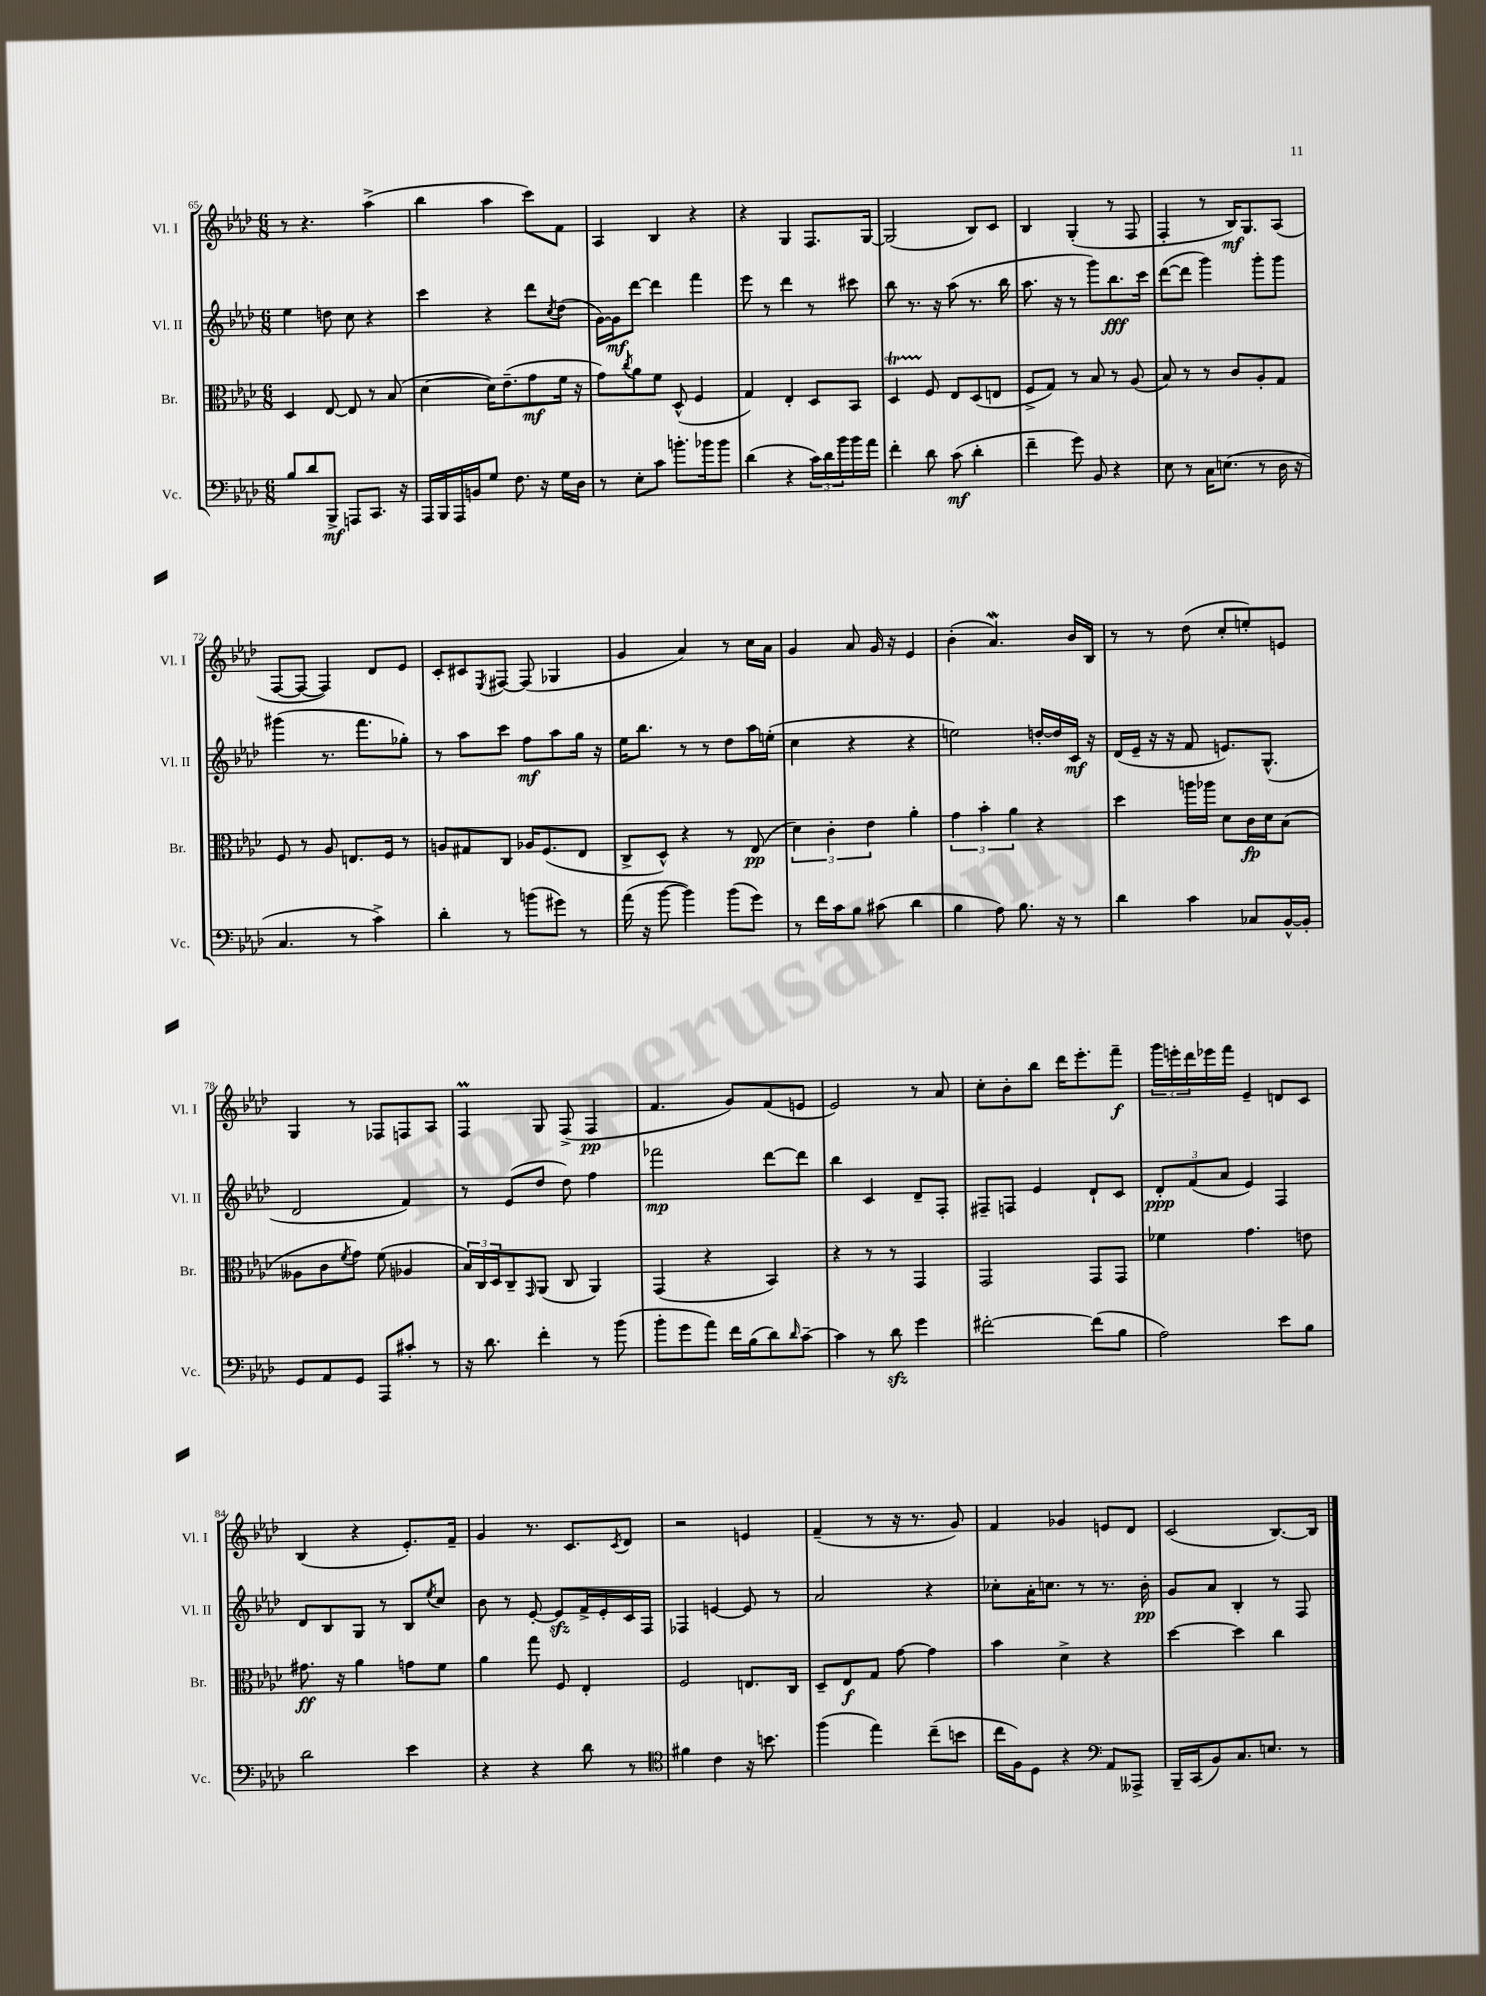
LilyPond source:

<<
\new StaffGroup <<
\new Staff = "s0" \with { instrumentName = "Vl. I" shortInstrumentName = "Vl. I" } {
    \clef treble \key aes \major \numericTimeSignature \time 6/8
    r8 r4. aes''4->( |
    bes''4 aes''4 c'''8) f'8 |
    aes4 bes4 r4 |
    r4 g4 f8. g16~ |
    g2( bes8) c'8 |
    bes4 g4-.( r8 f8 |
    f4-. r8 bes16\mf) g8. aes8( |
    f8~ f8~ f4) des'8 ees'8 |
    c'8-. cis'8 \acciaccatura { ees8 } fis8~ fis8( ges4 |
    g'4 aes'4) r8 c''16 aes'16 |
    g'4 aes'8 g'16 r16 ees'4 |
    bes'4-.( aes'4.\mordent) bes'16 bes16 |
    r8 r8 des''8( c''8-. e''8-.) e'8 |
    g4 r8 fes8 f8 aes8 |
    f4\prall g8 f8->( f4\pp |
    f'4. g'8) f'8( e'8 |
    ees'2) r8 aes'8 |
    c''8-. bes'8-. bes''8 des'''16 ees'''8.-. f'''8--\f |
    \tuplet 3/2 { g'''16 e'''16-. des'''16 } ees'''16 f'''16 ees'4-- d'8 c'8 |
    bes4( r4 ees'8.-.) f'16-- |
    g'4 r8. c'8. \acciaccatura { c'8 } des'8 |
    r2 e'4 |
    f'4--( r8 r16 r8. g'8) |
    f'4 ges'4 e'8 des'8 |
    c'2( bes8.~) bes16 \bar "|." |
}
\new Staff = "s1" \with { instrumentName = "Vl. II" shortInstrumentName = "Vl. II" } {
    \clef treble \key aes \major \numericTimeSignature \time 6/8
    ees''4 d''8 c''8 r4 |
    c'''4 r4 des'''8 \acciaccatura { c''8 } des''8( |
    g'16~) g'16\mf des'''8~ des'''4 f'''4 |
    ees'''8 r8 des'''4 r8 cis'''8 |
    bes''8 r8. r16 aes''8( r8. bes''16 |
    aes''8. r16 r8 g'''8) bes''8.\fff c'''16 |
    des'''8~( des'''8 g'''4) g'''8-. g'''8 |
    gis'''4( r8. f'''8. ges''8-.) |
    r8 aes''8 c'''8 f''8\mf aes''8 g''16 r16 |
    ees''16 bes''8. r8 r8 des''8 aes''16 e''16-.( |
    c''4 r4 r4 |
    e''2) d''16~-. d''16 c'16\mf r16 |
    des'16( ees'16-- r16 r16 f'8 e'8.) g8.-^( |
    des'2 f'4) |
    r8 ees'8( des''8 des''8) f''4 |
    fes'''2\mp des'''8~ des'''8 |
    bes''4 c'4 des'8-- f8-. |
    fis8-- f8 ees'4 des'8-! c'8 |
    \tuplet 3/2 { des'8-.\ppp f'8( aes'8 } ees'4) f4 |
    des'8 bes8 g8 r8 bes8 \acciaccatura { ees''8 } c''8 |
    bes'8 r8 ees'8~-. ees'8\sfz f'16-> ees'16-. c'16 f16 |
    fes4 e'4~ e'8 r8 |
    aes'2 r4 |
    ces''8-. aes'16-. c''8. r8 r8. bes'16-.\pp |
    g'8 aes'8 bes4-. r8 f8 \bar "|." |
}
\new Staff = "s2" \with { instrumentName = "Br." shortInstrumentName = "Br." } {
    \clef alto \key aes \major \numericTimeSignature \time 6/8
    des4 ees8~ ees8 r8 bes8( |
    des'4~ des'16) ees'8.--( g'8\mf f'16 r16 |
    g'8) \acciaccatura { c''8 } aes'8 f'8 des8-^( f4 |
    g4) ees4-. des8 bes,8 |
    des4\startTrillSpan f8\stopTrillSpan ees8 des8( e8 |
    f8-> g8) r8 bes8 r8 aes8( |
    bes8) r8 r8 c'8 aes8-. g8 |
    f8 r8 aes8 e8. f16 r8 |
    a8 gis8 c8 aes16 f8.( ees8 |
    c8-> des8-^) r4 r8 ees8\pp( |
    \tuplet 3/2 { des'4) c'4-. ees'4 } aes'4-. |
    \tuplet 3/2 { g'4 bes'4-. aes'4 } r4 |
    des''4 a''16 aes''16 des'8 c'16\fp des'16 bes8( |
    aeses8 c'8 \acciaccatura { f'8 } g'8) f'8( aes4 |
    \tuplet 3/2 { bes16) c16 des16 } c8-- \grace { g,16 } aes,8( c8 aes,4) |
    g,4( r4 bes,4) |
    r4 r8 r8 g,4 |
    g,2 g,8 g,8 |
    fes'4 g'4. e'8 |
    gis'8.\ff r16 aes'4 g'8 f'8 |
    aes'4 g''8 f8 ees4-. |
    f2 e8. c16 |
    des8-- ees8\f g8 g'8~ g'4 |
    bes'4 des'4-> r4 |
    des''4~ des''4 c''4 \bar "|." |
}
\new Staff = "s3" \with { instrumentName = "Vc." shortInstrumentName = "Vc." } {
    \clef bass \key aes \major \numericTimeSignature \time 6/8
    bes8 des'8 bes,,8->\mf a,,8 c,8. r16 |
    aes,,16 bes,,16 aes,,16 b,16 g8 f8. r16 g16 des16 |
    r8 ees8-. c'8 b'8.-. bes'16 bes'8 |
    des'4( r4 \tuplet 3/2 { c'16) des'16 bes'16 } bes'16 aes'16 |
    f'4-. des'8 c'8\mf( des'4-. |
    f'4-- g'8) bes,8 r4 |
    ees8 r8 c16 e8.( r8 des16 r16 |
    c4. r8 c'4->) |
    des'4-. r8 b'8( gis'8) r8 |
    aes'16( r16 bes'8~ bes'4) bes'8( g'8) |
    r8 f'16 c'16 bes8 cis'8( des'4 |
    bes4 aes8) bes8. r16 r8 |
    des'4 c'4 ces8 bes,16~-^ bes,16-. |
    g,8 aes,8 g,8 aes,,8 cis'8-. r8 |
    r16 des'8. f'4-. r8 bes'8( |
    bes'8-. g'8 aes'8) f'16 bes16( des'8) \grace { des'16 } c'8~-- |
    c'4 r8 des'8\sfz g'4 |
    fis'2~-. fis'8( bes8 |
    aes2) ees'8 bes8 |
    des'2 ees'4 |
    r4 r4 des'8 r8 |
    \clef tenor fis'4 c'4 r16 b'8. |
    f''4( ees''4) c''8--( b'8 |
    c''16 f16) des8 r4 \clef bass aes,8 aeses,,8-> |
    bes,,16-- c,16( bes,8) c8. e8. r8 \bar "|." |
}
>>
>>
\layout { \context { \Score currentBarNumber = #65 } }
